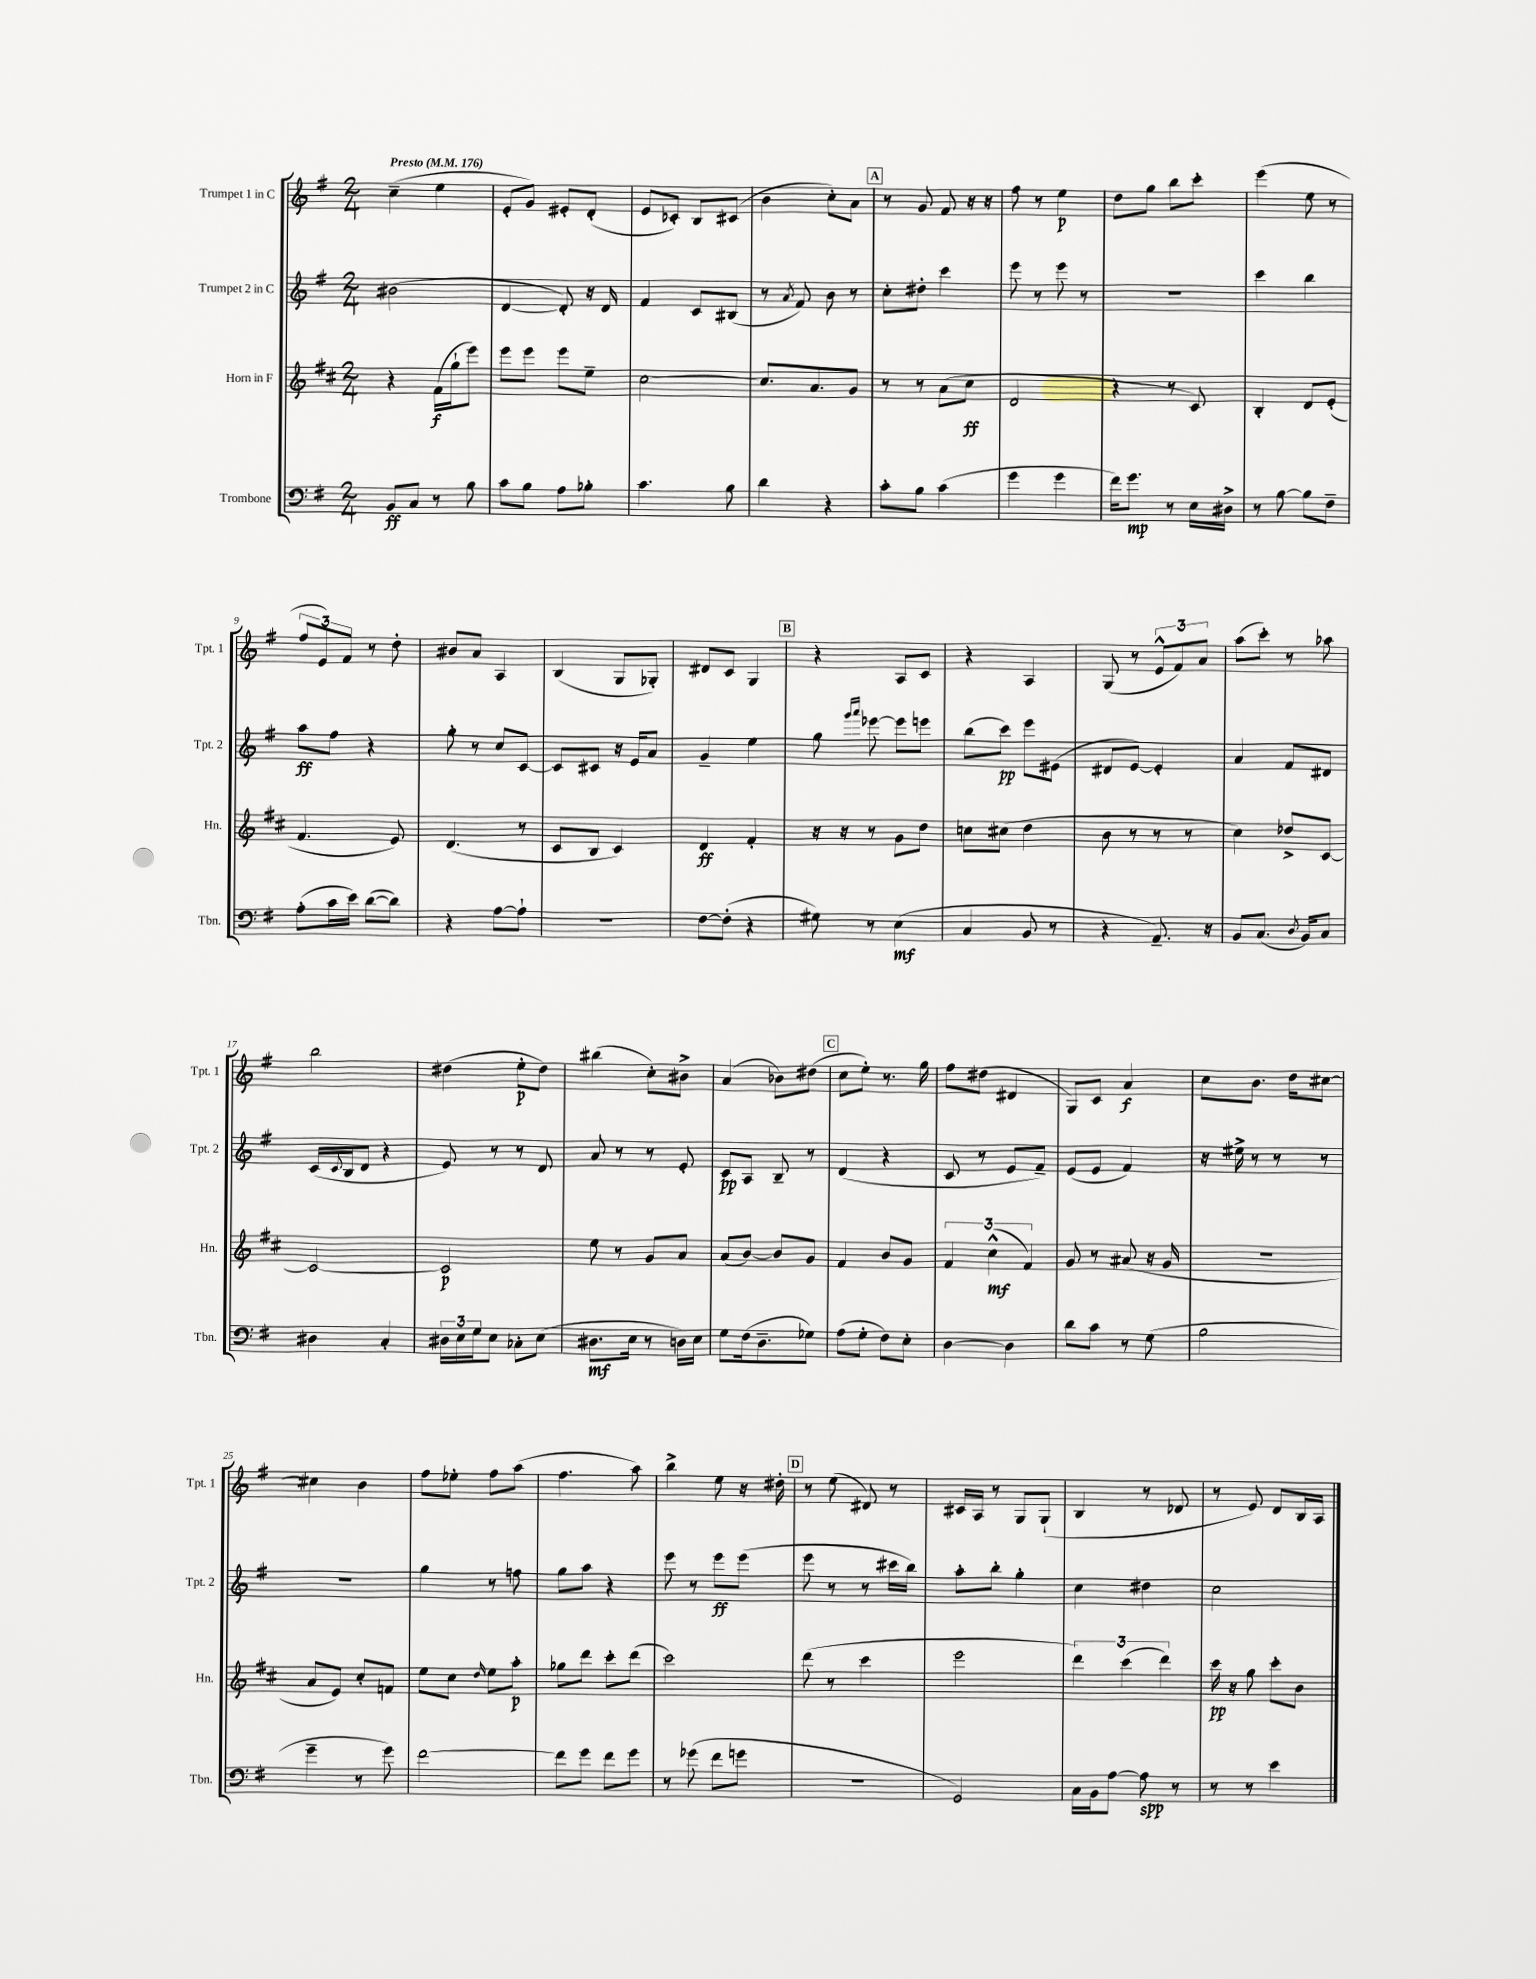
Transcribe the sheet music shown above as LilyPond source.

<<
\new StaffGroup <<
\new Staff = "s0" \with { instrumentName = "Trumpet 1 in C" shortInstrumentName = "Tpt. 1" } {
    \clef treble \key g \major \numericTimeSignature \time 2/4 \tempo "Presto" 4 = 176
    c''4--( e''4 |
    e'8-. g'8) eis'8-. d'8-.( |
    e'8 ces'8-.) b8 cis'8( |
    b'4 c''8-.) a'8 |
    \mark \markup { \box "A" } r8 g'8 fis'8 r16 r16 |
    fis''8 r8 e''4\p |
    d''8 g''8 b''8 c'''8-. |
    e'''4( e''8 r8 |
    \tuplet 3/2 { fis''8 e'8) fis'8 } r8 d''8-. |
    bis'8 a'8 a4 |
    b4( g8 ges8-.) |
    dis'8 c'8 g4 |
    \mark \markup { \box "B" } r4 a8 c'8 |
    r4 a4 |
    g8( r8 \tuplet 3/2 { e'8-^ fis'8) a'8 } |
    a''8( c'''8-.) r8 aes''8 |
    b''2 |
    dis''4( e''8-.\p dis''8) |
    bis''4( c''8-.) bis'8-> |
    a'4( bes'8) dis''8( |
    \mark \markup { \box "C" } c''8 e''8-.) r8. g''16 |
    fis''8 dis''8( dis'4 |
    g8) c'8 a'4\f |
    c''8 b'8. d''16 cis''8~ |
    cis''4 b'4 |
    fis''8 ees''8-. fis''8 a''8( |
    fis''4. a''8) |
    b''4-> e''8 r16 dis''16-. |
    \mark \markup { \box "D" } r8 e''8( dis'8) r8 |
    cis'16 a16 r8 g8 g8-!( |
    b4 r8 des'8 |
    r8 e'8) d'8 b16 a16 \bar "|." |
}
\new Staff = "s1" \with { instrumentName = "Trumpet 2 in C" shortInstrumentName = "Tpt. 2" } {
    \clef treble \key g \major \numericTimeSignature \time 2/4
    bis'2( |
    d'4~ d'8-.) r16 d'16 |
    fis'4 c'8 bis8( |
    r8 \acciaccatura { a'8 } fis'8) b'8 r8 |
    \mark \markup { \box "A" } c''8-. dis''8-. c'''4 |
    e'''8 r8 e'''8 r8 |
    r2 |
    c'''4 b''4 |
    a''8\ff fis''8 r4 |
    g''8-. r8 c''8 c'8~ |
    c'8 cis'8 r16 e'16 a'8 |
    g'4-- e''4 |
    \mark \markup { \box "B" } g''8 \grace { g'''16 a'''16 } ees'''8~ ees'''8 e'''8 |
    b''8( c'''8\pp) e'''8 eis'8( |
    dis'8 e'8~) e'4-. |
    a'4 fis'8 dis'8 |
    c'16( \appoggiatura { c'8 } b16 d'8 r4 |
    e'8) r8 r8 d'8 |
    a'8 r8 r8 e'8-. |
    c'8\pp a8 b8-- r8 |
    \mark \markup { \box "C" } d'4( r4 |
    c'8 r8 e'8 fis'8--) |
    e'8( e'8 fis'4) |
    r16 eis''16-> r8 r8 r8 |
    R2 |
    g''4 r8 f''8 |
    g''8 a''8 r4 |
    e'''8 r8 e'''8\ff e'''8( |
    \mark \markup { \box "D" } e'''8 r8 r8 cis'''16 b''16) |
    a''8-. b''8-. g''4-. |
    c''4 dis''4 |
    c''2 \bar "|." |
}
\new Staff = "s2" \with { instrumentName = "Horn in F" shortInstrumentName = "Hn." } {
    \clef treble \key d \major \numericTimeSignature \time 2/4
    r4 fis'16\f( g''16-! e'''8) |
    e'''8 e'''8 e'''8 e''8-- |
    cis''2~ |
    cis''8. a'8. g'8 |
    \mark \markup { \box "A" } r8 r8 a'8( cis''8\ff |
    d'2 |
    r4 r8 cis'8) |
    b4-. d'8 e'8-.( |
    fis'4. e'8) |
    d'4.( r8 |
    cis'8 b8 cis'4) |
    d'4\ff fis'4-. |
    \mark \markup { \box "B" } r16 r16 r8 g'8 d''8 |
    c''8 cis''8( d''4 |
    b'8 r8 r8 r8 |
    cis''4) des''8-> cis'8~ |
    cis'2~ |
    cis'2\p |
    e''8 r8 g'8 a'8 |
    a'8( b'8~) b'8 g'8 |
    \mark \markup { \box "C" } fis'4 b'8 g'8 |
    \tuplet 3/2 { fis'4 cis''4-^\mf( fis'4) } |
    g'8 r8 ais'8( r16 g'16 |
    R2 |
    a'8 e'8) cis''8-. f'8 |
    e''8 cis''8 \grace { d''16 } e''8 a''8-.\p |
    ges''8 d'''8 cis'''8-. d'''8( |
    cis'''2) |
    \mark \markup { \box "D" } d'''8( r8 cis'''4 |
    e'''2 |
    \tuplet 3/2 { d'''4) cis'''4( d'''4) } |
    cis'''16\pp r16 g''8 cis'''8-. b'8 \bar "|." |
}
\new Staff = "s3" \with { instrumentName = "Trombone" shortInstrumentName = "Tbn." } {
    \clef bass \key g \major \numericTimeSignature \time 2/4
    b,8\ff c8 r8 b8 |
    c'8 b8 a8 bes8-. |
    c'4. b8 |
    d'4 r4 |
    \mark \markup { \box "A" } c'8-. b8 c'4( |
    g'4 g'4 |
    fis'16) g'8.\mp r8 e16 dis16-> |
    r8 b8~ b8 fis8-- |
    a8-.( c'16 e'16) d'8~( d'8) |
    r4 a8~ a8-! |
    R2 |
    fis8~ fis8-.( r4 |
    \mark \markup { \box "B" } gis8) r8 e4\mf( |
    c4 b,8 r8 |
    r4 a,8.--) r16 |
    b,8 c8.( \acciaccatura { d8 } b,16) c8 |
    dis4 c4-. |
    \tuplet 3/2 { dis16 e16 g16 } e8 ces8-. e8( |
    dis8.\mf e16 r8 d16) e16 |
    g8 fis16( d8.-- ges8) |
    \mark \markup { \box "C" } a8( g8-. fis8) e8-. |
    d4~ d4 |
    d'8 c'8 r8 g8( |
    b2 |
    g'4-- r8 g'8) |
    fis'2~ |
    fis'8 g'8 fis'8 g'8 |
    r8 ges'8( fis'8 g'8 |
    \mark \markup { \box "D" } R2 |
    g,2) |
    c16 b,16 a8~ a8\spp r8 |
    r8 r8 e'4 \bar "|." |
}
>>
>>
